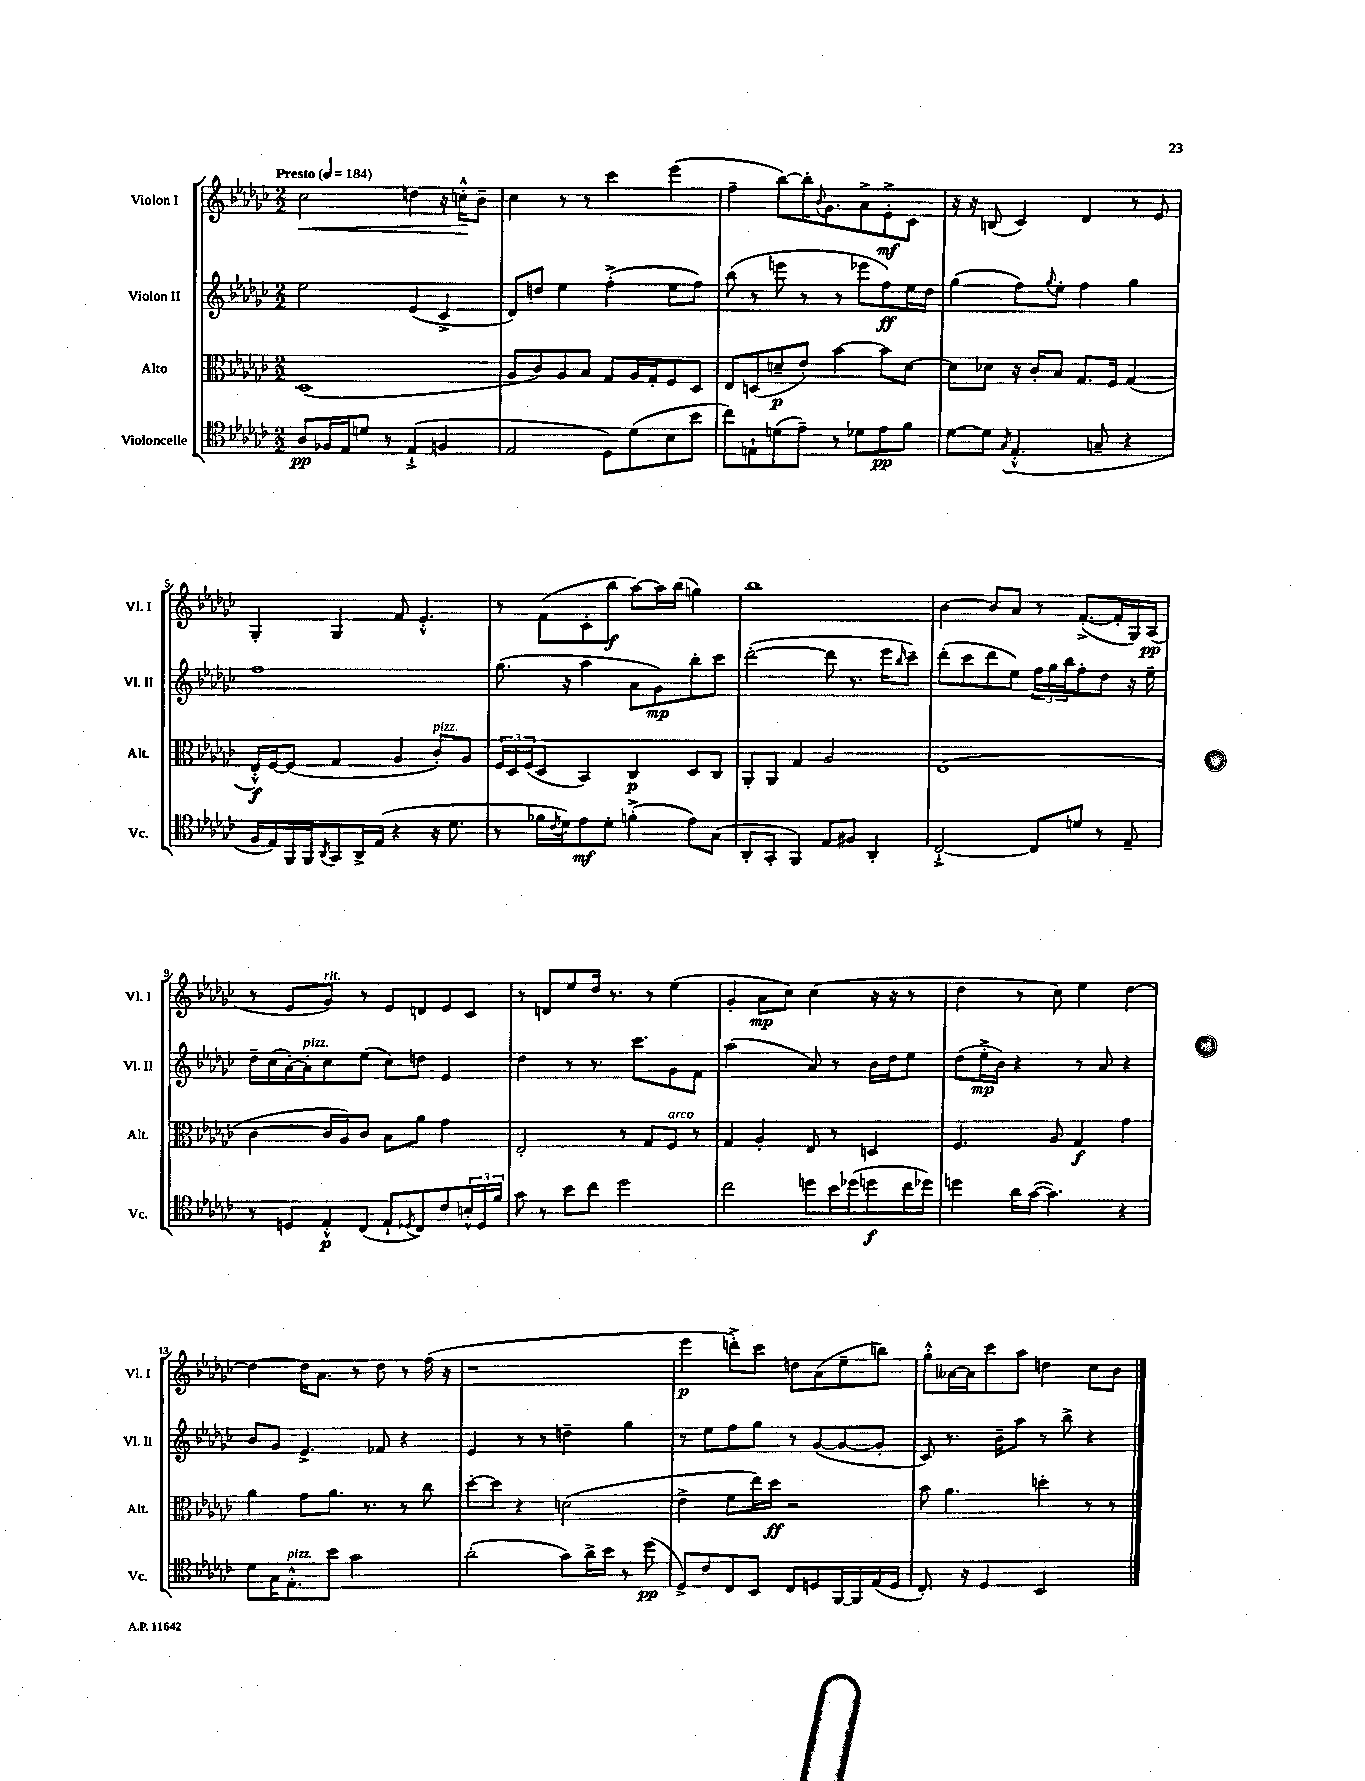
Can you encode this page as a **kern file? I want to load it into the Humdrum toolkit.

**kern	**kern	**kern	**kern
*staff4	*staff3	*staff2	*staff1
*clefC4	*clefC3	*clefG2	*clefG2
*k[b-e-a-d-g-c-]	*k[b-e-a-d-g-c-]	*k[b-e-a-d-g-c-]	*k[b-e-a-d-g-c-]
*M2/2	*M2/2	*M2/2	*M2/2
*MM184	*MM184	*MM184	*MM184
8A-	(1D-	2ee-	2cc-
16F-	.	.	.
16E-	.	.	.
8d	.	.	.
8r	.	.	.
(4E-`^	.	(4e-	4dd
4F	.	4c-^	16r
.	.	.	16cc'^^
.	.	.	8b-~
=	=	=	=
2E-	8A-	8d-)	4cc-
.	8c-)	8dd	.
.	8A-	4ee-	8r
.	8B-	.	8r
8D-)	8G-	(4ff'^	4ccc-
(8d-	16A-	.	.
.	16G-'	.	.
8B-	8F	8ee-	(4eee-
8b-	8D-	8ff)	.
=	=	=	=
8cc-)	8E-	(8bb-	4ff~
8E`	(8D	8r	.
(8d	8d~	8eee	[8bb-)
8e-~)	8e-')	8r	16bb-']
.	.	.	8qqb-
.	.	.	8.g-
8r	[4b-	8r	.
8d-	.	8eee-	8a-^
8e-	8b-]	8ff)	8e-'^
8f	[8d	16ee-	8c-
.	.	16dd-	.
=	=	=	=
[8d-	8d]	(4gg-	16r
.	.	.	16r
8d-]	8d-	.	(8B
8qG-	.	.	.
(4.E-'^^	16r	8ff)	4c-)
.	16c-'	.	.
.	.	8qqgg-	.
.	8B-	8ee-'	.
.	8.G-	4ff	4d-
8G~	.	.	.
.	16F	.	.
4r	(4G-	4gg-	8r
.	.	.	8e-
=	=	=	=
16F	16E-'^^)	1ff	4G-'
16E-)	[16F	.	.
16FF	(8F]	.	.
16FF	.	.	.
8qAA-	.	.	.
8GG-	4G-	.	4G-
16AA-^	.	.	.
(16E-	.	.	.
4r	4A-	.	8f
.	.	.	4.e-'^^
16r	8c-')	.	.
8.d-	.	.	.
.	8A-	.	.
=	=	=	=
8r	24F	(8.gg-	8r
.	24D-	.	.
.	(24F	.	.
16f-	8D-	.	(8f
8qc-	.	.	.
16d-)	.	16r	.
8e-	4BB-)	4aa-	8c-'
8d-'	.	.	8bb-
(4f'^	4C-	8a-	[8aa-)
.	.	8g-)	16aa-]
.	.	.	(16bb-
8e-)	8D-	8bb-'	4gg)
(8G-	8C-	8ccc-	.
=	=	=	=
8AA-'	8AA-'	([2ddd-'	1bb-
8GG-'	8AA-	.	.
4FF)	4G-	.	.
8E-	2A-	8ddd-]	.
8F#	.	8.r	.
4AA-'	.	.	.
.	.	16eee-	.
.	.	16qqbb-	.
.	.	8ccc-~)	.
=	=	=	=
[2C-`^	(1E-	(8ddd-'	[4b-
.	.	8ccc-	.
.	.	8ddd-	8b-]
.	.	8ee-)	8a-
8C-]	.	24ff	8r
.	.	24gg-	.
.	.	24bb-	.
8d	.	8ff'	([8.f'^
8r	.	8dd-	.
.	.	.	16f']
8E-~	.	16r	16G-)
.	.	16ee-~	(16A-
=	=	=	=
8r	[4c-	16dd-~	8r
.	.	(16cc-	.
8D	.	[16a-')	8e-
.	.	16a-']	.
8E-'^^	16c-]	8cc-	8g-)
.	16A-)	.	.
(8C-	8c-	(8ee-	8r
8E-`	8B-	8cc-)	8e-
8qD-	.	.	.
8C-)	8a-	8dd	8d
8c-	4g-	4e-	8e-
24B'^^	.	.	8c-
24D-	.	.	.
24f	.	.	.
=	=	=	=
8g-	2E-'	4dd-	8r
8r	.	.	8d
8b-	.	8r	8ee-
8cc-	.	8.r	16dd-
.	.	.	8.r
2dd-	8r	.	.
.	.	8.ccc-	.
.	8G-	.	8r
.	8F	8g-	(4ee-
.	8r	8f	.
=	=	=	=
2cc-	4G-	(2aa-	4g-'
.	4A-'	.	8a-
.	.	.	8cc-)
8dd	8E-	8a-)	(4cc-
16b-	8r	8r	.
(16dd-	.	.	.
8dd	4D	16b-	16r
.	.	16dd-	16r
16cc-	.	8ee-	8r
16dd-)	.	.	.
=	=	=	=
4dd	4.F	(8dd-	4dd-
.	.	16ee-'^	.
.	.	16b-)	.
16a-	.	4r	8r
([16g-	.	.	.
4.g-])	8A-	.	8cc-)
.	4G-	8r	4ee-
.	.	8a-	.
4r	4g-	4r	[4dd-
=	=	=	=
8d-	4a-	8b-	4dd-_
16G-	.	8g-	.
8.E-'^^	.	.	.
.	8g-	4.e-^	16dd-]
.	.	.	8.a-
8b-	8.a-	.	.
2g-	.	.	8r
.	8.r	.	.
.	.	8f-	8dd-
.	8r	4r	8r
.	8cc-	.	(16ff
.	.	.	16r
=	=	=	=
(2a-'	[8dd-'	4e-	1r
.	8dd-]	.	.
.	4r	8r	.
.	.	8r	.
8g-)	(2d	4dd~	.
16a-^	.	.	.
16b-	.	.	.
8r	.	4gg-	.
(8dd-	.	.	.
=	=	=	=
8D-^)	4e-^	8r	4eee-
8c-	.	8ee-	.
8C-	8f	8ff	8ddd'^)
8BB-	16ee-)	8gg-	8ccc-
.	16dd-	.	.
8C-	2r	8r	8dd
8D	.	([8g-	(8a-
[16FF	.	8g-_	8ee-~
16FF]	.	.	.
(16E-	.	8g-']	8bb)
16D	.	.	.
=	=	=	=
8.C-')	8b-	8c-)	8gg-'^^
.	4.a-	8.r	[16a--
16r	.	.	16a--]
4D-	.	.	8ccc-
.	.	16b-~	.
.	.	8aa-	8aa-
2BB-	4dd'	8r	4dd
.	.	8bb-^	.
.	8r	4r	8cc-
.	8r	.	8b-
==	==	==	==
*-	*-	*-	*-
